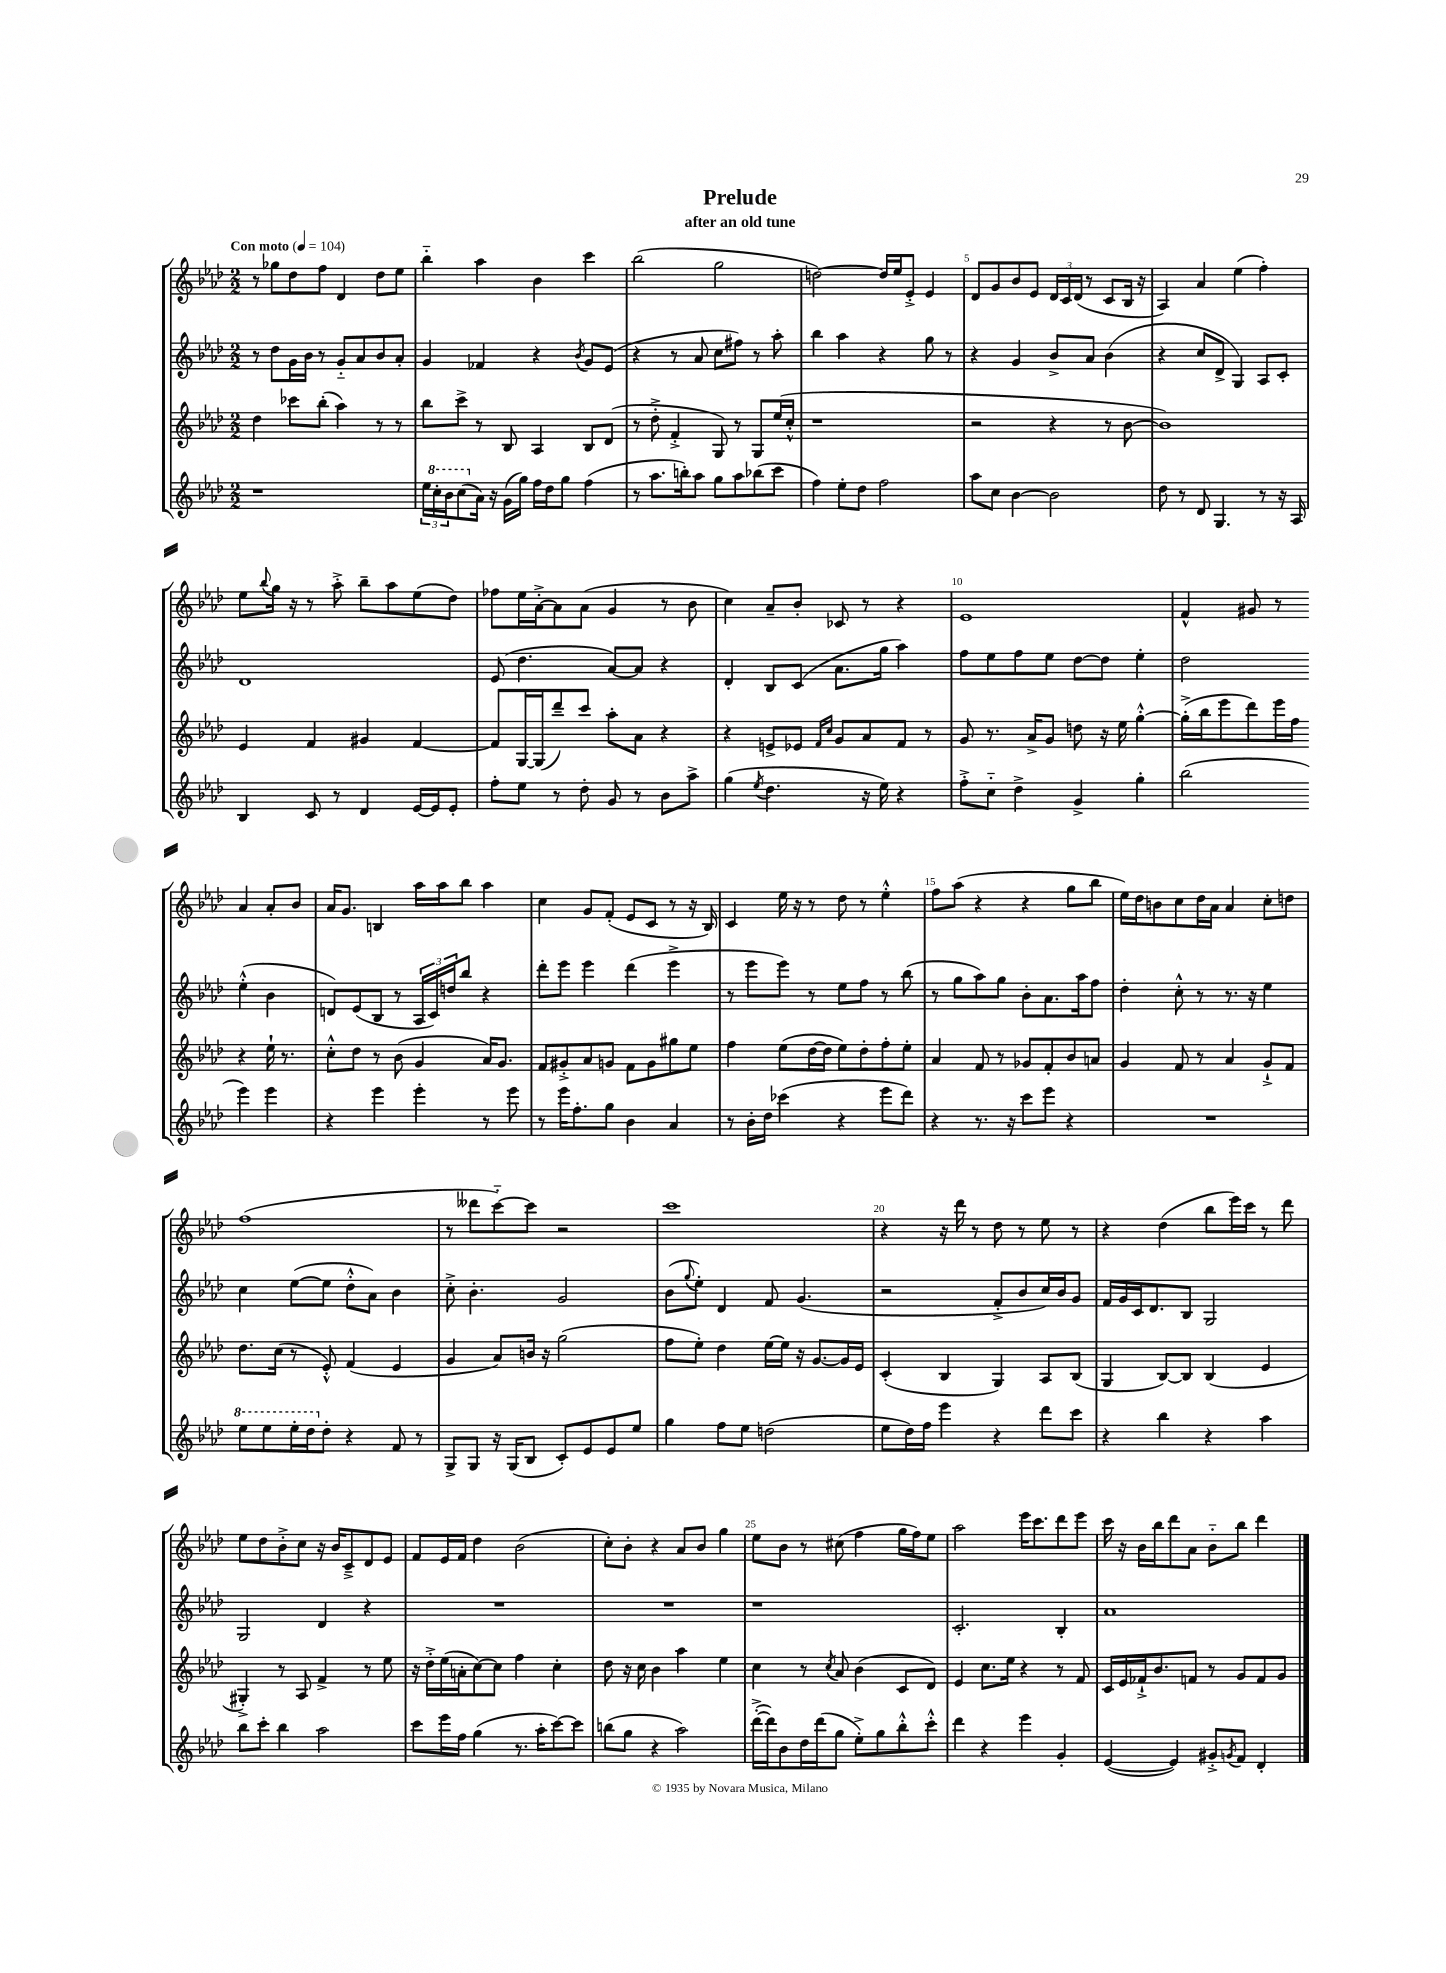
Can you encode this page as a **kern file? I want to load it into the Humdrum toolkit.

**kern	**kern	**kern	**kern
*part4	*part3	*part2	*part1
*staff4	*staff3	*staff2	*staff1
*clefG2	*clefG2	*clefG2	*clefG2
*k[b-e-a-d-]	*k[b-e-a-d-]	*k[b-e-a-d-]	*k[b-e-a-d-]
*M2/2	*M2/2	*M2/2	*M2/2
*MM104	*MM104	*MM104	*MM104
=1	=1	=1	=1
!	!	!	!LO:TX:a:B:t=Con moto
1r	4dd-\	8r	8r
.	.	8dd-\L	8gg-X\L
.	8ccc-X\L	16g\L	8dd-\
.	.	16b-\JJ	.
.	(8bb-'\J	8r	8ff\J
.	4aa-\)	8g/L	4d-/
.	.	8a-/	.
.	8r	8b-/	8dd-\L
.	8r	8a-'/J	8ee-\J
=2	=2	=2	=2
24ee-\LL	8bb-\L	4g/	4bb-\
*8va	*	*	*
24ccc'\	.	.	.
24bb-\J	.	.	.
(8ccc\	8ccc^\J	.	.
*X8va	*	*	*
16a-\Jk)	8r	4f-X/	4aa-\
16r	.	.	.
(16g\LL	8B-/	.	.
16gg\JJ)	.	.	.
16ff\LL	4A-/	4r	4b-\
16dd-\J	.	.	.
8gg\J	.	.	.
.	.	8qb-/	.
(4ff\	8B-/L	8g/L	4ccc\
.	(8d-/J	(8e-/J	.
=3	=3	=3	=3
8r	8r	4r	(2bb-\
8.aa-\L	8dd-'^\	.	.
.	4f'^/	8r	.
16bbn'\k)	.	.	.
8aa-\J	.	8a-/	.
8gg\L	8G/)	8cc\L	2gg\
8aa-\	8r	8ff#X\J)	.
(8bb-X\	8G/L	8r	.
8ccc\J	(16ee-/L	8aa-'\	.
.	16cc'^^/JJ	.	.
=4	=4	=4	=4
4ff\)	1r	4bb-\	[2ddn\)
8ee-'\L	.	4aa-\	.
8dd-\J	.	.	.
2ff\	.	4r	16dd/LL]
.	.	.	16ee-/J
.	.	.	8e-'^/J
.	.	8gg\	4e-/
.	.	8r	.
=5	=5	=5	=5
8aa-\L	2r	4r	8d-/L
8cc\J	.	.	8g/
[4b-\	.	4g/	8b-/
.	.	.	8e-/J
2b-\]	4r	8b-^/L	24d-/LL
.	.	.	24c/
.	.	.	(24d-/JJ
.	.	8a-/J	8r
.	8r	(4b-\	8c/L
.	[8b-\	.	16B-/Jk
.	.	.	16r
=6	=6	=6	=6
8dd-\	1b-])	4r	4A-/)
8r	.	.	.
8d-/	.	8cc/L	4a-/
4.G/	.	8d-^/J	.
.	.	4G/)	(4ee-\
8r	.	8A-/L	4ff'\)
16r	.	8c'/J	.
16A-/	.	.	.
!!LO:LB:g=z
=7	=7	=7	=7
4B-/	4e-/	1d-	8ee-\L
.	.	.	8qqbb-/
.	.	.	16gg\Jk
.	.	.	16r
8c/	4f/	.	8r
8r	.	.	8aa-'^\
4d-/	4g#X/	.	8bb-~\L
.	.	.	8aa-\
[16e-/LL	[4f/	.	(8ee-\
16e-/J]	.	.	.
8e-'/J	.	.	8dd-\J)
=8	=8	=8	=8
8ff'\L	8f/L]	(8e-/	8ff-X\L
8ee-\J	[16G/L	4.dd-\	16ee-\L
.	(16G/J]	.	[16a-'^\J
8r	8ddd-~/)	.	8a-\]
8dd-'\	8ccc/J	.	(8a-\J
8g/	8aa-'\L	[8a-/L)	4g/
8r	8a-\J	8a-/J]	.
8b-\L	4r	4r	8r
8aa-^\J	.	.	8b-\
=9	=9	=9	=9
(4gg\	4r	4d-'/	4cc\)
8qee-/	.	.	.
4.dd-\	8en^/L	8B-/L	8a-~/L
.	8e-X/J	(8c/J	8b-'/J
.	16qqf/LL	.	.
.	16qqcc/JJ	.	.
.	8g/L	8.a-\L	8c-X/
16r	8a-/	.	8r
16ee-\)	.	16gg\Jk	.
4r	8f/J	4aa-\)	4r
.	8r	.	.
=10	=10	=10	=10
8ff'^\L	8g/	8ff\L	1e-
8cc\J	8.r	8ee-\	.
4dd-^\	.	8ff\	.
.	16a-^/KL	.	.
.	8g/J	8ee-\J	.
4g^/	8ddn\	[8dd-\L	.
.	16r	8dd-\J]	.
.	16ee-\	.	.
4gg'\	[4gg'^^\	4ee-'\	.
=11	=11	=11	=11
(2bb-\	(16gg'^\LL]	2dd-\	4f^^/
.	16bb-\J	.	.
.	8eee-\	.	.
.	8ddd-\)	.	8g#X/
.	16eee-\L	.	8r
.	16ff\JJ	.	.
4eee-\)	4r	(4ee-'^^\	4a-/
4eee-\	16ee-`\	4b-\	8a-'/L
.	8.r	.	.
.	.	.	8b-/J
!!LO:LB:g=z
=12	=12	=12	=12
4r	8cc'^^\L	8dn/L)	16a-/KL
.	.	.	8.g/J
.	8dd-\J	(8e-/	.
4eee-\	8r	8B-/J	4Bn/
.	(8b-\	8r	.
4eee-'\	4g/	24A-/LL	16aa-\LL
.	.	24c/)	.
.	.	.	16aa-\J
.	.	24ddn/J	.
.	.	8bb-/J	8bb-\J
8r	16a-/KL)	4r	4aa-\
.	8.g/J	.	.
8eee-\	.	.	.
=13	=13	=13	=13
8r	8f/L	8ddd-'\L	4cc\
16eee-\KL	8g#X'^/	8eee-\J	.
8.ff'\	.	.	.
.	8a-/	4eee-\	8g/L
8gg\J	8gn/J	.	(8f'/J
4b-\	8f\L	(4ddd-\	8e-/L
.	8g\	.	8c/J
4a-/	8gg#X\	4eee-^\	8r
.	8ee-\J	.	16r
.	.	.	16B-/)
=14	=14	=14	=14
8r	4ff\	8r	4c/
16b-'\LL	.	8eee-\L	.
16dd-\JJ	.	.	.
(4ccc-X\	(8ee-\L	8eee-\J)	16ee-\
.	.	.	16r
.	[16dd-\L	8r	8r
.	16dd-\JJ]	.	.
4r	8ee-\L)	8ee-\L	8dd-\
.	8dd-'\	8ff\J	8r
8eee-\L	8ff'\	8r	4ee-'^^\
8ddd-\J)	8ee-'\J	(8bb-\	.
=15	=15	=15	=15
4r	4a-/	8r	8ff\L
.	.	8gg\L	(8aa-\J
8.r	8f/	8aa-\)	4r
.	8r	8gg\J	.
16r	.	.	.
8ccc\L	8g-X/L	8b-'\L	4r
8eee-\J	8f'/	8.a-\	.
4r	8b-/	.	8gg\L
.	.	16aa-\k	.
.	8an/J	8ff\J	8bb-\J
=16	=16	=16	=16
1r	4g/	4dd-'\	16ee-\LL)
.	.	.	16dd-\J
.	.	.	8bn\
.	8f/	8cc'^^\	8cc\
.	8r	8r	16dd-\L
.	.	.	16a-\JJ
.	4a-/	8.r	4a-/
.	.	16r	.
.	8g`^/L	4ee-\	8cc'\L
.	8f/J	.	8ddn\J
!!LO:LB:g=z
=17	=17	=17	=17
*8va	*	*	*
8eee-\L	8.dd-\L	4cc\	(1ff
8eee-\	.	.	.
.	(16cc\Jk	.	.
16eee-'\L	8r	([8ee-\L	.
16ddd-\J	.	.	.
*X8va	*	*	*
8dd-'\J	8e-'^^/)	8ee-\J]	.
4r	(4f/	8dd-'^^\L	.
.	.	8a-\J)	.
8f/	4e-/	4b-\	.
8r	.	.	.
=18	=18	=18	=18
8G^/L	4g/	8cc'^\	8r
8G/J	.	4.b-'\	8ddd--X\L
16r	8a-/L)	.	[8ccc\)
(16G/KL	.	.	.
8B-/J	16bn/Jk	.	8ccc\J]
.	16r	.	.
8c'/L)	(2gg\	2g/	2r
8e-/	.	.	.
8e-/	.	.	.
8ee-/J	.	.	.
=19	=19	=19	=19
4gg\	8ff\L	(8b-\L	1ccc
.	.	8qqgg/	.
.	8ee-'\J)	8ee-'\J)	.
8ff\L	4dd-\	4d-/	.
8ee-\J	.	.	.
(2ddn\	[16ee-\LL	8f/	.
.	16ee-\JJ]	.	.
.	16r	(4.g/	.
.	[8.g/L	.	.
.	16g/L]	.	.
.	16e-/JJ	.	.
=20	=20	=20	=20
8ee-\L	(4c'/	2r	4r
16dd-\L)	.	.	.
16ff\JJ	.	.	.
4eee-\	4B-/	.	16r
.	.	.	16ddd-\
.	.	.	8r
4r	4G/)	8f'^/L	8dd-\
.	.	8b-/	8r
8ddd-\L	8A-/L	16cc/L)	8ee-\
.	.	16b-/J	.
8ccc\J	(8B-/J	8g/J	8r
=21	=21	=21	=21
4r	4G/	16f/LL	4r
.	.	16g/	.
.	.	16c/J	.
.	.	8.d-/	.
4bb-\	[8B-/L)	.	(4dd-\
.	8B-/J]	8B-/J	.
4r	(4B-/	2G/	8bb-\L
.	.	.	16eee-\L)
.	.	.	16ccc\JJ
4aa-\	4e-/	.	8r
.	.	.	8ddd-\
!!LO:LB:g=z
=22	=22	=22	=22
8bb-\L	4G#X'^/)	2G/	8ee-\L
8ccc'\J	.	.	8dd-\
4bb-\	8r	.	8b-'^\
.	8A-/	.	8cc\J
2aa-\	4f^/	4d-/	16r
.	.	.	16b-/KL
.	.	.	8c~^/
.	8r	4r	8d-/
.	8ee-\	.	8e-/J
=23	=23	=23	=23
8ccc\L	16r	1r	8f/L
.	16dd-'^\LL	.	.
16eee-\L	(16ee-\	.	16e-/L
16ff\JJ	16an'\J	.	16f/JJ
(4gg\	[8cc\)	.	4dd-\
.	8cc\J]	.	.
8.r	4ff\	.	(2b-\
16aa-'\KL	.	.	.
[8ccc\)	4cc'\	.	.
8ccc\J]	.	.	.
=24	=24	=24	=24
(8bbn\L	8dd-\	1r	8cc'\L)
8gg\J	16r	.	8b-'\J
.	16cc\	.	.
4r	4b-\	.	4r
2aa-\)	4aa-\	.	8a-/L
.	.	.	8b-/J
.	4ee-\	.	4gg\
=25	=25	=25	=25
([16ddd-'^\LL	4cc\	1r	8ee-\L
16ddd-\J])	.	.	.
8b-\	.	.	8b-\J
16dd-\L	8r	.	8r
(16ddd-\J	.	.	.
.	8qcc/	.	.
8gg\J	8a-/	.	(8cc#X\
8ee-'^\L)	(4b-\	.	4ff\
8gg\	.	.	.
8bb-'^^\	8c/L	.	16gg\LL
.	.	.	16ff\J)
8ccc'^^\J	8d-/J)	.	8ee-\J
=26	=26	=26	=26
4ddd-\	4e-/	2.c'/	2aa-\
4r	8.cc\L	.	.
.	16ee-\Jk	.	.
4eee-\	4r	.	16eee-\KL
.	.	.	8.ccc\
4g'/	8r	4B-'/	8ddd-\
.	8f/	.	8eee-\J
=27	=27	=27	=27
([4e-/	16c/LL	1a-	16ccc\
.	16e-/	.	16r
.	16f-X`^/J	.	16b-\LL
.	8.b-/	.	16bb-\J
4e-/])	.	.	8ddd-\
.	8fn/J	.	8a-\J
8g#X'^/L	8r	.	8b-\L
8qgn/	.	.	.
8f/J	8g/L	.	8bb-\J
4d-'/	8f/	.	4ddd-\
.	8g/J	.	.
==	==	==	==
*-	*-	*-	*-
